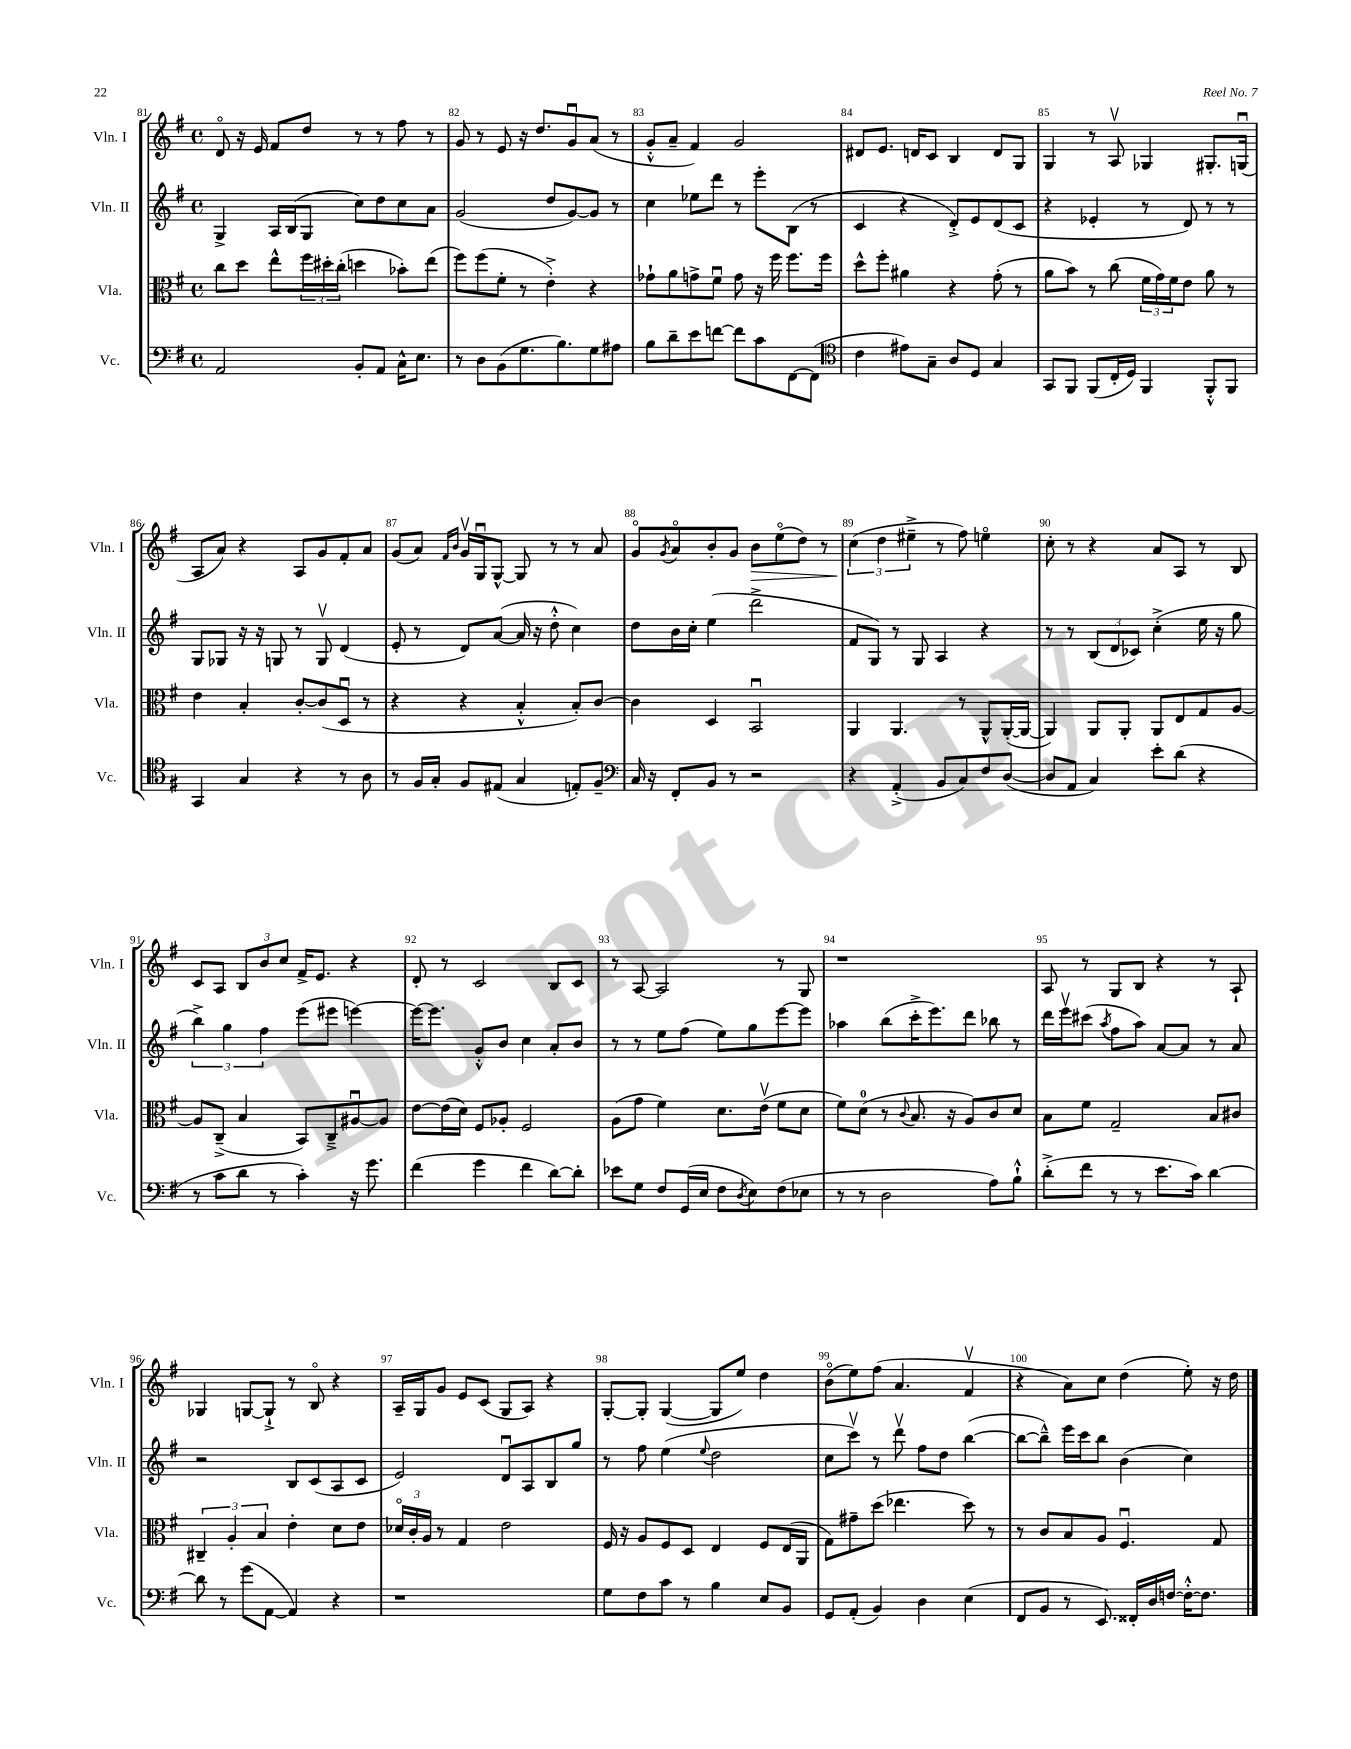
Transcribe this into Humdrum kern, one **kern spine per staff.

**kern	**kern	**kern	**kern
*staff4	*staff3	*staff2	*staff1
*clefF4	*clefC3	*clefG2	*clefG2
*k[f#]	*k[f#]	*k[f#]	*k[f#]
*M4/4	*M4/4	*M4/4	*M4/4
*met(c)	*met(c)	*met(c)	*met(c)
2AA	8cc	4G^	8do
.	8dd	.	16r
.	.	.	16e
.	8ee^^	16A	8f#
.	.	(16B	.
.	24ff#	8G	8dd
.	24dd#'	.	.
.	(24cc'	.	.
8BB'	4dd	8cc)	8r
8AA	.	8dd	8r
16C^^	8b-')	8cc	8ff#
8.E	.	.	.
.	(8ee	8a	8r
=	=	=	=
8r	8ff#)	(2g	8g
8D	(8ff#	.	8r
(8BB	8f#'	.	8e
8.G	8r	.	16r
.	.	.	8.dd
.	4e'^)	8dd	.
8.B)	.	.	.
.	.	[8g)	8gu
8G	4r	8g]	(8a
8A#	.	8r	8r
=	=	=	=
8B	8g-`	4cc	8g'^^
8d~	8a	.	8a~
8e	8g^	8ee-	4f#)
[8f	8f#u	8ddd	.
8f]	8g	8r	2g
8c	16r	8eee'	.
.	16ff#	.	.
[8FF#	8.ff#	(8B	.
(8FF#]	.	8r	.
.	16ff#	.	.
=	=	=	=
*clefC4	*	*	*
4c	8dd^^	4c	8d#
.	8ff#'	.	8.e
8e#)	4a#	4r	.
.	.	.	16d
8G~	.	.	8c
8A	4r	8d'^)	4B
8D	.	8e	.
4G	(8g'	(8d	8d
.	8r	8c	8G
=	=	=	=
8GG	8a	4r	4G
8FF#	8b)	.	.
(8FF#	8r	4e-'	8r
16C'	(8cc	.	8Av
16D)	.	.	.
4FF#	24f#	8r	4G-
.	24g)	.	.
.	24f#	.	.
.	8e	8d)	.
8FF#'^^	8a	8r	8.G#'
8FF#	8r	8r	.
.	.	.	(16Gu
=	=	=	=
4GG	4e	8G	8A
.	.	8G-	8a)
4G	4B'	16r	4r
.	.	16r	.
.	.	8G	.
4r	[8c'	8r	8A
.	(8c]	8Gv	8g
8r	8Du	(4d	8f#'
8A	8r	.	8a
=	=	=	=
8r	4r	8e'	(8g
16F#	.	8r	8a)
16G'	.	.	.
.	.	.	16qqf#
.	.	.	16qqb
8F#	4r	8d)	16gv
.	.	.	16Gu
(8E#	.	([8a	[8G^^
4G	4B'^^	16a]	8G]
.	.	16r	.
.	.	8dd'^^	8r
8E')	8B')	4cc)	8r
8F#~	[8c	.	8a
=	=	=	=
*clefF4	*	*	*
16C	4c]	8dd	8go
16r	.	.	.
.	.	.	8qg
8FF#'	.	16b	8ao
.	.	16cc'	.
8BB	4D	(4ee	8b'
8r	.	.	8g
2r	2BBu	2ddd^	8b
.	.	.	(8eeo
.	.	.	8dd)
.	.	.	8r
=	=	=	=
4r	4AA	8f#	(6cc
.	.	8G)	.
.	.	.	6dd
(4AA'^	4.AA	8r	.
.	.	.	6ee#~^
.	.	8G	.
8BB	.	4A	8r
8C)	8r	.	8ff#)
8F#	8AA^^	4r	4eeo
([8D	([16AA'	.	.
.	16AA_	.	.
=	=	=	=
8D]	4AA])	8r	8cc'
8AA	.	8r	8r
4C)	8AA	(12B	4r
.	.	12d	.
.	8AA'	.	.
.	.	12c-)	.
8e'	8AA	(4cc'^	8a
(8d	8E	.	8A
4r	8G	16ee	8r
.	.	16r	.
.	[8A	8gg	8B
=	=	=	=
8r	8A]	6bb^)	8c
8c	(8C~^	.	8A
.	.	6gg	.
8d	4B	.	12B
.	.	6ff#	12b
8r	.	.	.
.	.	.	12cc
4c')	8BB)	(8eee	16f#^
.	.	.	8.e
.	8C~^	8eee#	.
16r	[8A#u	[4eee)	4r
8.g	.	.	.
.	8A#]	.	.
=	=	=	=
(4f#	[8e	16eee_	8d'
.	.	8.eee]	.
.	(16e]	.	8r
.	16d)	.	.
4g	8F#	8g'^^	2c
.	8A-'	8b	.
4f#	2F#	4cc	.
[8d)	.	8a'	8B
8d']	.	8b	8c
=	=	=	=
8e-	(8A	8r	8r
8G	8g	8r	[8A
8F#	4f#)	8ee	2A]
(16GG	.	(8ff#	.
16E	.	.	.
8F#	8.d	8ee)	.
8qD	.	.	.
8E)	.	8gg	.
.	(16ev	.	.
(8F#	8f#	[8eee	8r
8E-	8d	8eee]	8G
=	=	=	=
8r	8f#)	4aa-	1r
8r	(8d	.	.
2D	8r	(8bb	.
.	8qqc	.	.
.	8.B	16ccc'^	.
.	.	8.eee)	.
.	16r	.	.
.	8A)	8ddd	.
8A)	8c	8bb-	.
8B`^^	8d	8r	.
=	=	=	=
(8d'^	8B	16ddd	8A
.	.	16eeev	.
8f#	8f#	(8ccc#	8r
.	.	8qaa	.
8r	2G~	8ff#	8G
8r	.	8aa)	8B
8.e	.	[8a	4r
.	.	8a]	.
16c)	.	.	.
[4d	8B	8r	8r
.	8c#	8a	8A`
=	=	=	=
8d]	6C#~	2r	4G-
8r	.	.	.
.	6A'	.	.
(8g	.	.	[8G
.	6B	.	.
[8AA	.	.	8G`^]
4AA])	4e'	8B	8r
.	.	(8c	8Bo
4r	8d	8A	4r
.	8e	8c	.
=	=	=	=
1r	24d-o	2e)	16A~
.	24c'	.	.
.	.	.	16G
.	24A	.	.
.	8r	.	8g
.	4G	.	8e
.	.	.	(8c
.	2e	8du	8G
.	.	8A	8A)
.	.	8B	4r
.	.	8gg	.
=	=	=	=
8G	16F#	8r	[8G'
.	16r	.	.
8F#	8A	8ff#	8G']
8c	8F#	(4ee	([4G
8r	8D	.	.
.	.	8qqee	.
4B	4E	2dd	8G]
.	.	.	8ee)
8E	8F#	.	4dd
8BB	(16E	.	.
.	16AA	.	.
=	=	=	=
8GG	8G)	8cc	(8bo
(8AA'	8g#~	8cccv)	8ee)
4BB)	(8dd	8r	(8ff#
.	4.ee-	8dddv	4.a
4D	.	8ff#	.
.	.	8dd	.
(4E	8dd)	([4bb	4f#v
.	8r	.	.
=	=	=	=
8FF#	8r	8bb_	4r
8BB	8c	8bb~^^])	.
8r	8B	16eee	8a)
.	.	16ccc	.
8.EE)	8A	8bb	8cc
.	4.F#u	(4b	(4dd
16FF##'	.	.	.
16D	.	.	.
[16F	.	.	.
16F'^^_	.	4cc)	8ee')
8.F]	.	.	.
.	8G	.	16r
.	.	.	16dd
==	==	==	==
*-	*-	*-	*-
